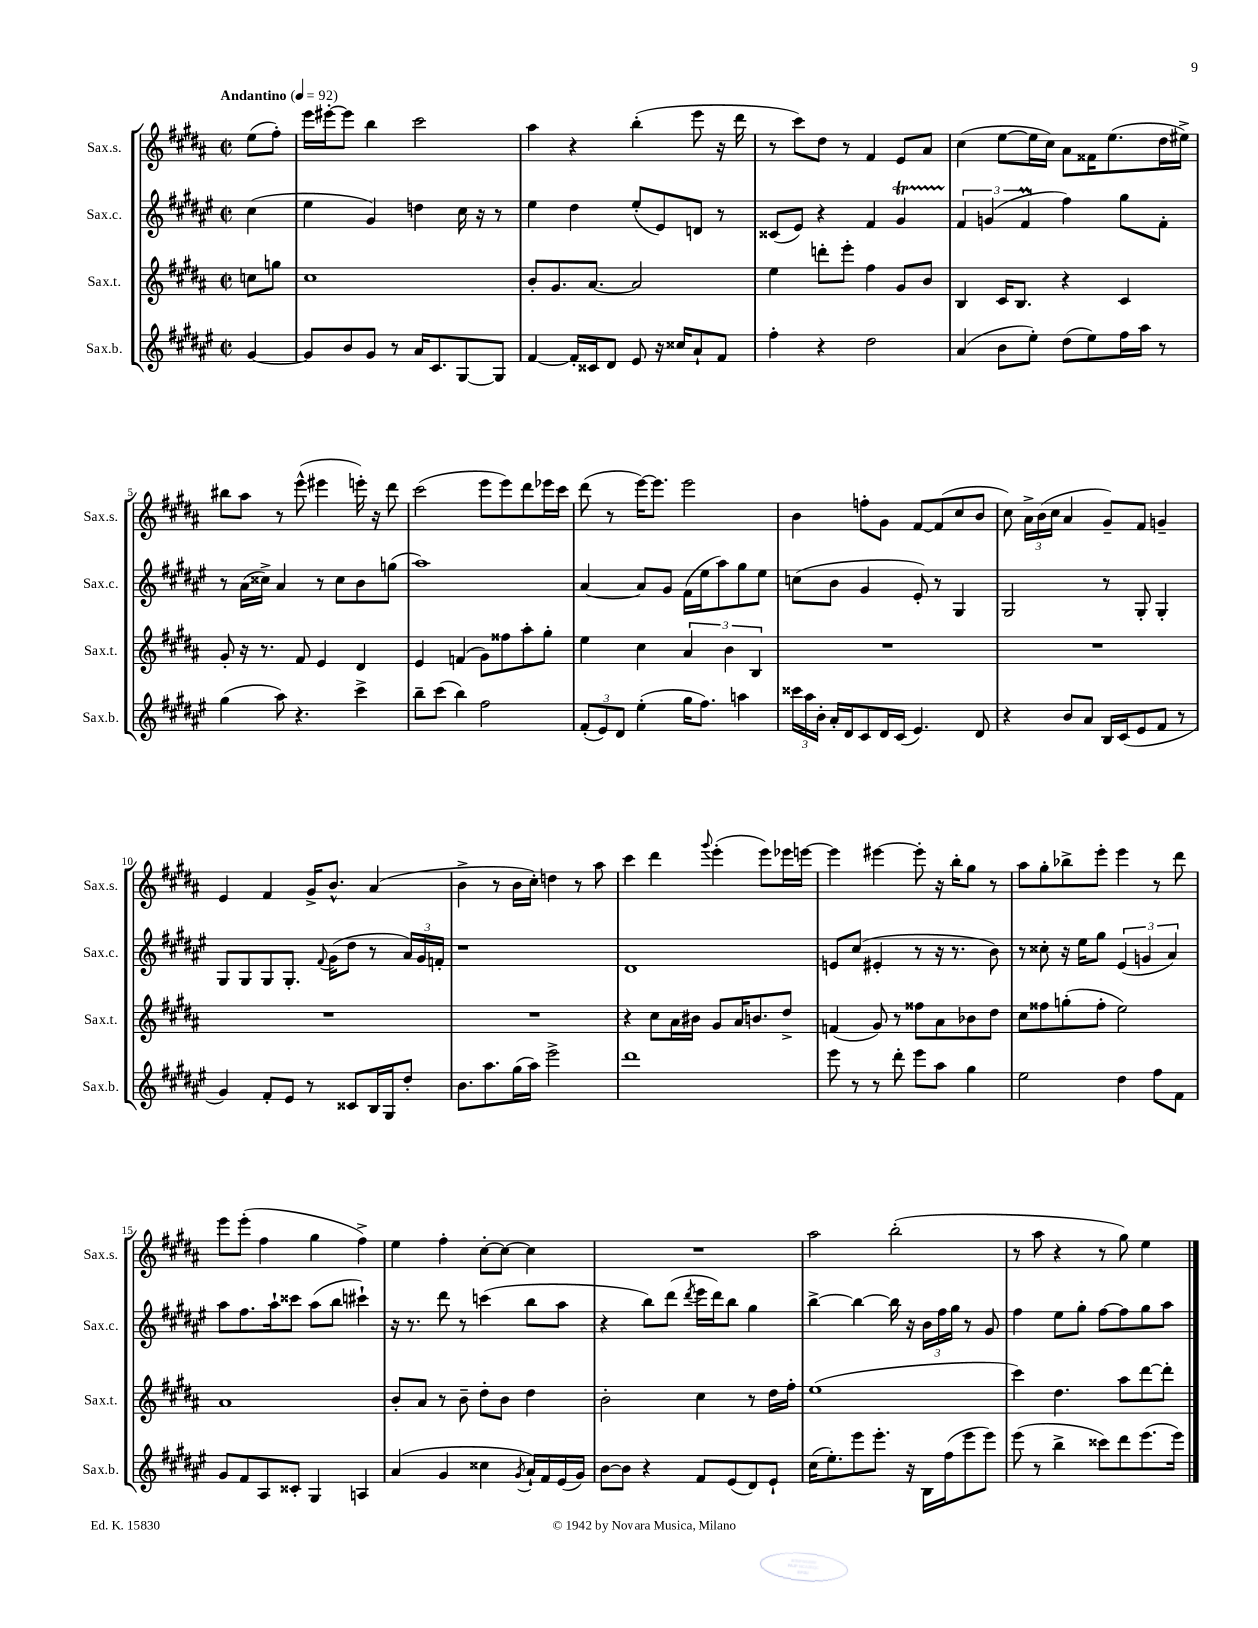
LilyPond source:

<<
\new StaffGroup <<
\new Staff = "s0" \with { instrumentName = "Sax.s." shortInstrumentName = "Sax.s." } {
    \clef treble \key b \major \defaultTimeSignature \time 2/2 \partial 4 \tempo "Andantino" 4 = 92
    \autoBeamOff e''8[( fis''8]-.) |
    e'''16[ eis'''16~-. eis'''8] b''4 cis'''2 |
    ais''4 r4 b''4-.( e'''8 r16 dis'''16 |
    r8 cis'''8[) dis''8] r8 fis'4 e'8[ ais'8] |
    cis''4( e''8[~ e''16 cis''16]) ais'8[ fisis'16 e''8.( dis''16 eis''16]->) |
    bis''8[ ais''8] r8 e'''8-^( eis'''4 e'''16-.) r16 dis'''8 |
    cis'''2( e'''8[ e'''8) dis'''8 ees'''16 cis'''16] |
    dis'''8( r8 e'''16[~) e'''8.] e'''2 |
    b'4 f''8[-. gis'8] fis'8[~ fis'8( cis''8 b'8] |
    cis''8) \tuplet 3/2 { ais'16[-> b'16( cis''16] } ais'4 gis'8[--) fis'8] g'4-- |
    e'4 fis'4 gis'16[-> b'8.]-^ ais'4( |
    b'4-> r8 b'16[ cis''16]-.) d''4 r8 ais''8 |
    cis'''4 dis'''4 \appoggiatura { gis'''8 } e'''4-.( e'''8[) ees'''16 e'''16]~ |
    e'''4 eis'''4~ eis'''8-. r16 b''16[-. gis''8] r8 |
    ais''8[ gis''8-. bes''8-> e'''8]-. e'''4 r8 dis'''8 |
    e'''8[ e'''8]-.( fis''4 gis''4 fis''4->) |
    e''4 fis''4-. cis''8[~-. cis''8]~ cis''4 |
    R1 |
    ais''2 b''2-.( |
    r8 ais''8 r4 r8 gis''8) e''4 \bar "|." |
}
\new Staff = "s1" \with { instrumentName = "Sax.c." shortInstrumentName = "Sax.c." } {
    \clef treble \key fis \major \defaultTimeSignature \time 2/2 \partial 4
    \autoBeamOff cis''4( |
    eis''4 gis'4) d''4 cis''16 r16 r8 |
    eis''4 dis''4 eis''8[-.( eis'8) d'8] r8 |
    cisis'8[( eis'8]) r4 fis'4 gis'4\startTrillSpan |
    \tuplet 3/2 { fis'4\stopTrillSpan g'4( fis'4\prall } fis''4) gis''8[ fis'8]-. |
    r8 ais'16[( cisis''16]->) ais'4 r8 cisis''8[ b'8 g''8]( |
    ais''1) |
    ais'4~ ais'8[ gis'8] fis'16[( eis''16 ais''8) gis''8 eis''8] |
    c''8[( b'8] gis'4 eis'8-.) r8 gis4 |
    gis2 r8 gis8-. gis4-. |
    gis8[ gis8 gis8 gis8.]-. \appoggiatura { fis'8 } gis'16[( dis''8] r8 \tuplet 3/2 { ais'16[) gis'16 f'16]-. } |
    r1 |
    dis'1 |
    e'8[ cis''8]( eis'4-. r8 r16 r8. b'8) |
    r8 cisis''8-. r16 eis''16[ gis''8] \tuplet 3/2 { eis'4( g'4 ais'4) } |
    ais''8[ fis''8. ais''16-! cisis'''8] ais''8[( b''8] cis'''4-!) |
    r16 r8. dis'''8 r8 c'''4( b''8[ ais''8] |
    r4 b''8[) dis'''8]( \acciaccatura { dis'''8 } eis'''16[ dis'''16) b''8] gis''4 |
    b''4~-> b''4~ b''16 r16 \tuplet 3/2 { b'16[ fis''16 gis''16] } r8 gis'8 |
    fis''4 eis''8[ gis''8]-. fis''8[~ fis''8 gis''8 ais''8] \bar "|." |
}
\new Staff = "s2" \with { instrumentName = "Sax.t." shortInstrumentName = "Sax.t." } {
    \clef treble \key b \major \defaultTimeSignature \time 2/2 \partial 4
    \autoBeamOff c''8[ g''8] |
    cis''1 |
    b'8[-. gis'8. ais'8.]~ ais'2 |
    e''4 d'''8[-. e'''8]-. fis''4 gis'8[ b'8] |
    b4 cis'16[ b8.] r4 cis'4 |
    gis'8-. r16 r8. fis'8 e'4 dis'4 |
    e'4 f'4( gis'8[) fisis''8 ais''8-. gis''8]-. |
    e''4 cis''4 \tuplet 3/2 { ais'4 b'4 b4 } |
    R1 |
    R1 |
    R1 |
    R1 |
    r4 cis''8[ ais'16 bis'16] gis'8[ ais'16 b'8. dis''8]-> |
    f'4( gis'8) r8 fisis''8[ ais'8 bes'8 dis''8] |
    cis''8[ fisis''8 g''8-.( fisis''8]-. e''2) |
    ais'1 |
    b'8[-. ais'8] r8 b'8-- dis''8[-. b'8] dis''4 |
    b'2-. cis''4 r8 dis''16[ fis''16]-. |
    e''1( |
    cis'''4) dis''4. ais''8[ dis'''8~ dis'''8]-. \bar "|." |
}
\new Staff = "s3" \with { instrumentName = "Sax.b." shortInstrumentName = "Sax.b." } {
    \clef treble \key fis \major \defaultTimeSignature \time 2/2 \partial 4
    \autoBeamOff gis'4~ |
    gis'8[ b'8 gis'8] r8 ais'16[ cis'8. gis8~ gis8] |
    fis'4~ fis'16[-. cisis'16 dis'8] eis'8 r16 cisis''16[ ais'8-! fis'8] |
    fis''4-. r4 dis''2 |
    ais'4( b'8[ eis''8]-.) dis''8[( eis''8) fis''16 ais''16] r8 |
    gis''4( ais''8) r4. cis'''4-> |
    b''8[-- cis'''8]( b''4) fis''2 |
    \tuplet 3/2 { fis'8[-.( eis'8) dis'8] } eis''4-.( gis''16[ fis''8.]) a''4 |
    \tuplet 3/2 { cisis'''16[ ais''16 b'16]-. } ais'16[-. dis'16 cis'8 dis'16 cis'16]( eis'4.) dis'8 |
    r4 b'8[ ais'8] b16[ cis'16( eis'8 fis'8] r8 |
    gis'4) fis'8[-. eis'8] r8 cisis'8[ b16 gis16 dis''8]-. |
    b'8.[ ais''8. gis''16( ais''16]) eis'''2-> |
    dis'''1 |
    eis'''8 r8 r8 dis'''8-. eis'''8[ ais''8] gis''4 |
    eis''2 dis''4 fis''8[ fis'8] |
    gis'8[ fis'8 ais8 cisis'8]-. gis4 a4 |
    ais'4( gis'4 cisis''4 \acciaccatura { gis'8 } ais'16[-!) fis'16 eis'16( gis'16]) |
    b'8[~ b'8] r4 fis'8[ eis'8( dis'8) eis'8]-! |
    cis''16[( eis''8.-.) eis'''8 eis'''8.]-. r16 b16[ fis''16( eis'''8 eis'''8]) |
    eis'''8( r8 b''4-> cisis'''8[) dis'''8 eis'''8.( eis'''16]) \bar "|." |
}
>>
>>
